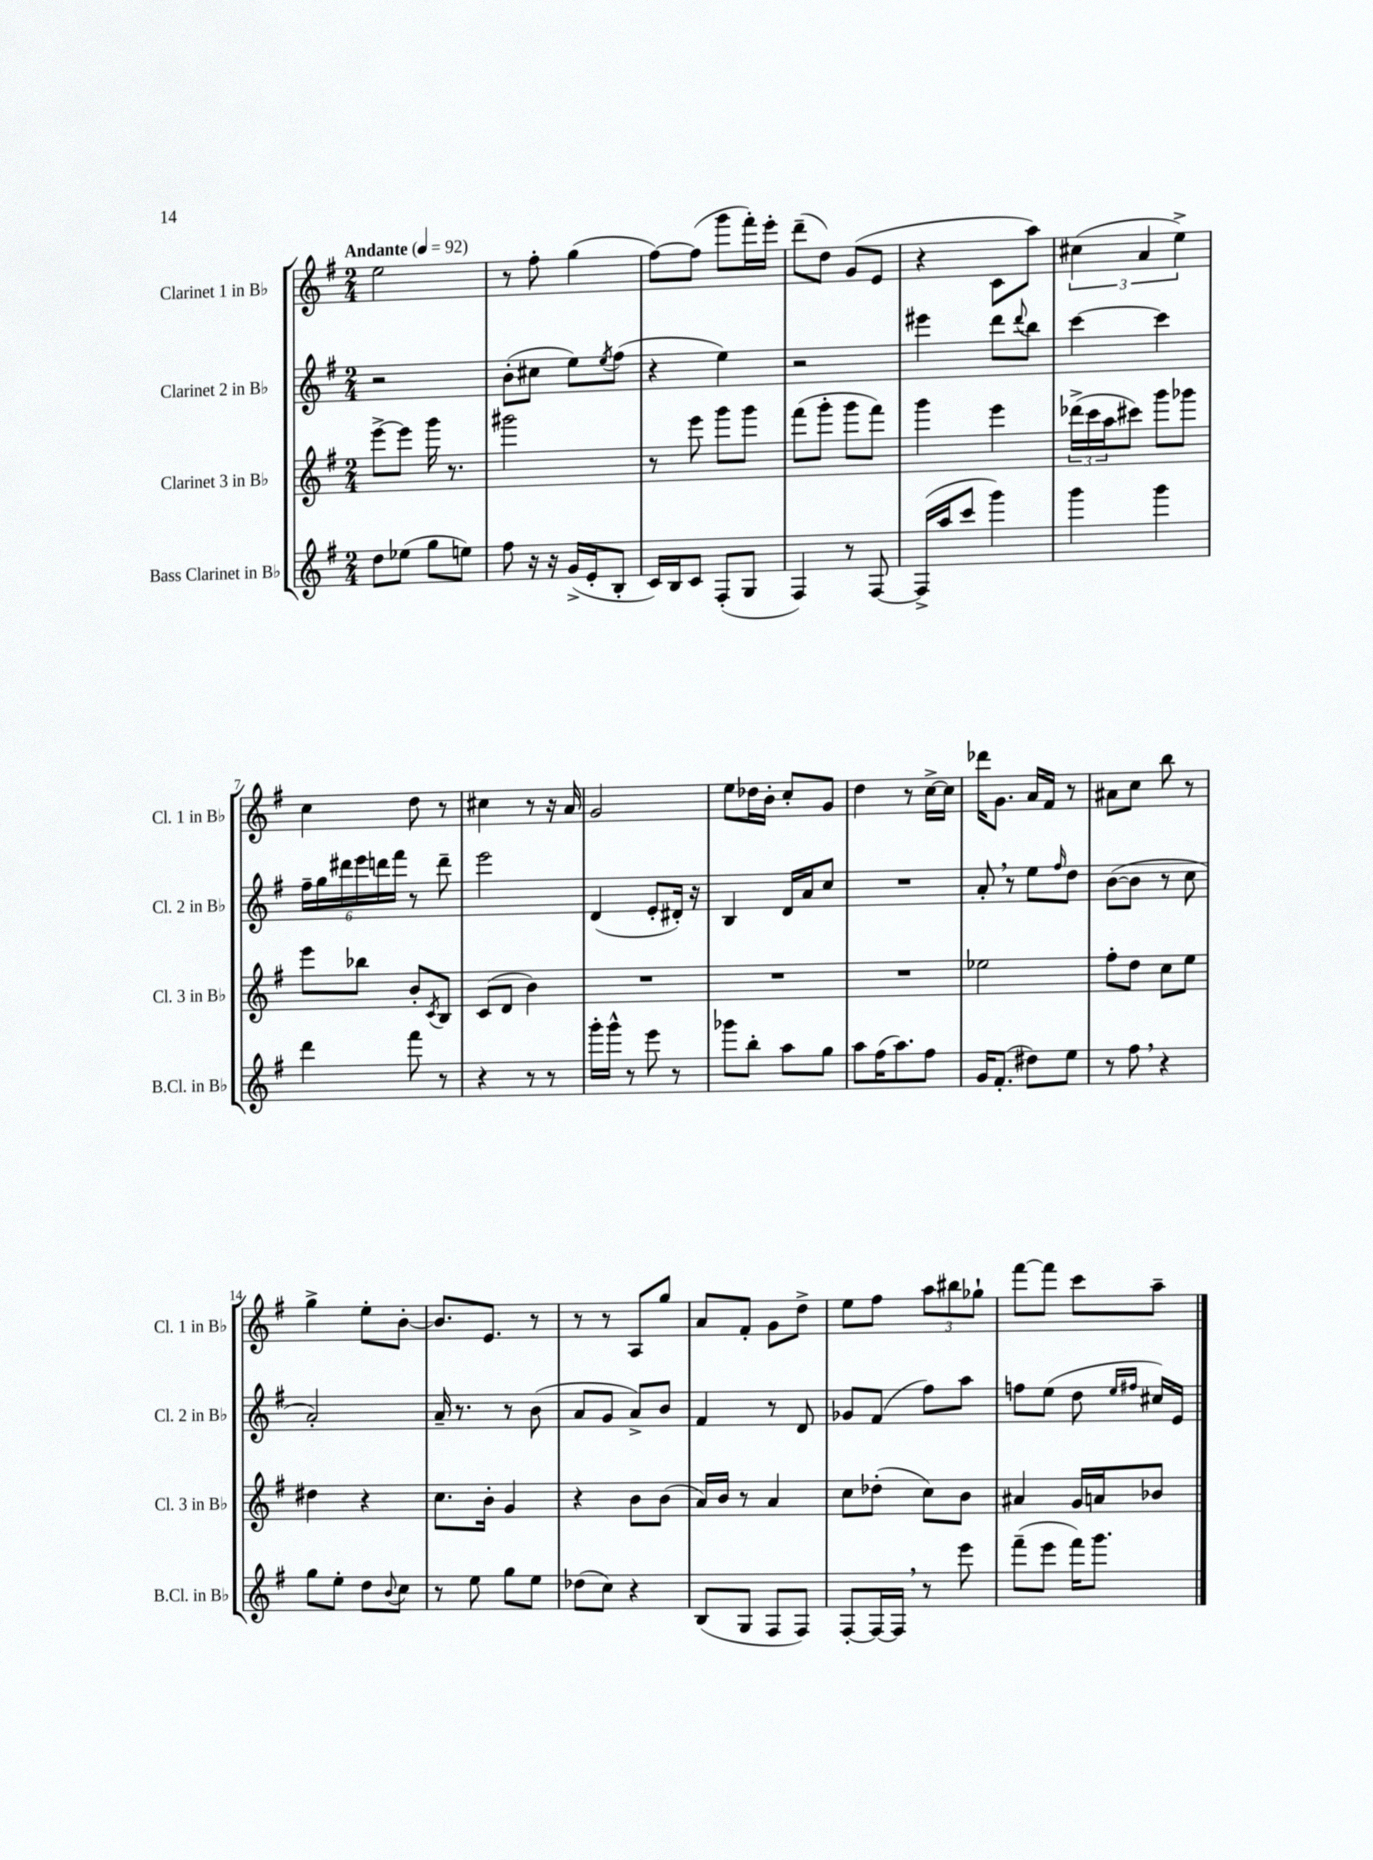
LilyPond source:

<<
\new StaffGroup <<
\new Staff = "s0" \with { instrumentName = "Clarinet 1 in Bb" shortInstrumentName = "Cl. 1 in Bb" } {
    \clef treble \key g \major \numericTimeSignature \time 2/4 \tempo "Andante" 4 = 92
    e''2 |
    r8 fis''8-. g''4( |
    fis''8~) fis''8( g'''8 fis'''16-.) e'''16-. |
    d'''8--( d''8) g'8( e'8 |
    r4 c'8 a''8) |
    \tuplet 3/2 { cis''4( a'4 e''4->) } |
    c''4 d''8 r8 |
    cis''4 r8 r16 a'16 |
    g'2 |
    e''8 des''16 b'16-. c''8-. g'8 |
    d''4 r8 c''16~-> c''16 |
    des'''16 g'8. a'16 fis'16 r8 |
    ais'8 c''8 b''8 r8 |
    g''4-> e''8-. b'8~-. |
    b'8. e'8. r8 |
    r8 r8 a8 g''8 |
    a'8 fis'8-. g'8 d''8-> |
    e''8 fis''8 \tuplet 3/2 { a''8 bis''8 ges''8-! } |
    fis'''8~ fis'''8 c'''8 a''8-- \bar "|." |
}
\new Staff = "s1" \with { instrumentName = "Clarinet 2 in Bb" shortInstrumentName = "Cl. 2 in Bb" } {
    \clef treble \key g \major \numericTimeSignature \time 2/4
    r2 |
    b'8-.( cis''8 e''8) \acciaccatura { e''8 } fis''8( |
    r4 e''4) |
    r2 |
    eis'''4 d'''8 \appoggiatura { d'''8 } b''8 |
    c'''4~ c'''4 |
    \tuplet 6/4 { fis''16-- g''16 dis'''16 e'''16 d'''16 fis'''16 } r8 d'''8-- |
    e'''2 |
    d'4( e'8-. dis'16-.) r16 |
    b4 d'16 a'16 c''8 |
    R2 |
    a'8-. \breathe r8 e''8 \grace { fis''16 } d''8 |
    b'8~( b'8 r8 c''8 |
    a'2-.) |
    a'16-- r8. r8 b'8( |
    a'8 g'8 a'8->) b'8 |
    fis'4 r8 d'8 |
    ges'8 fis'8( fis''8) a''8 |
    f''8 e''8( d''8 \grace { e''16 fis''16 } cis''16) e'16 \bar "|." |
}
\new Staff = "s2" \with { instrumentName = "Clarinet 3 in Bb" shortInstrumentName = "Cl. 3 in Bb" } {
    \clef treble \key g \major \numericTimeSignature \time 2/4
    e'''8~-> e'''8 g'''16 r8. |
    gis'''2 |
    r8 e'''8 g'''8 g'''8 |
    fis'''8( g'''8-. g'''8 fis'''8) |
    g'''4 e'''4 |
    \tuplet 3/2 { des'''16->( c'''16 a''16 } cis'''8) g'''8 ges'''8 |
    e'''8 bes''8 b'8-. \acciaccatura { c'8 } b8 |
    c'8( d'8 b'4) |
    R2 |
    R2 |
    R2 |
    ees''2 |
    fis''8-. d''8 c''8 e''8 |
    dis''4 r4 |
    c''8. b'16-. g'4 |
    r4 b'8 b'8( |
    a'16) b'16 r8 a'4 |
    c''8 des''8-.( c''8) b'8 |
    ais'4 g'16 a'16 bes'8 \bar "|." |
}
\new Staff = "s3" \with { instrumentName = "Bass Clarinet in Bb" shortInstrumentName = "B.Cl. in Bb" } {
    \clef treble \key g \major \numericTimeSignature \time 2/4
    d''8 ees''8( g''8 e''8) |
    fis''8 r16 r16 g'16->( e'16-. b8-. |
    c'16) b16 c'8 fis8-.( g8 |
    fis4) r8 fis8~ |
    fis16->( a''16 c'''8 g'''4) |
    g'''4 g'''4 |
    d'''4 fis'''8 r8 |
    r4 r8 r8 |
    g'''16-. g'''16-^ r8 e'''8 r8 |
    ges'''8 b''8-. a''8 g''8 |
    a''8 fis''16( a''8.) fis''8 |
    g'16 fis'8.-.( dis''8) e''8 |
    r8 fis''8 \breathe r4 |
    g''8 e''8-. d''8 \appoggiatura { b'8 } c''8 |
    r8 e''8 g''8 e''8 |
    des''8( c''8) r4 |
    b8( g8 fis8 fis8) |
    fis8~-. fis16~ fis16 \breathe r8 e'''8 |
    fis'''8--( e'''8 fis'''16) g'''8. \bar "|." |
}
>>
>>
